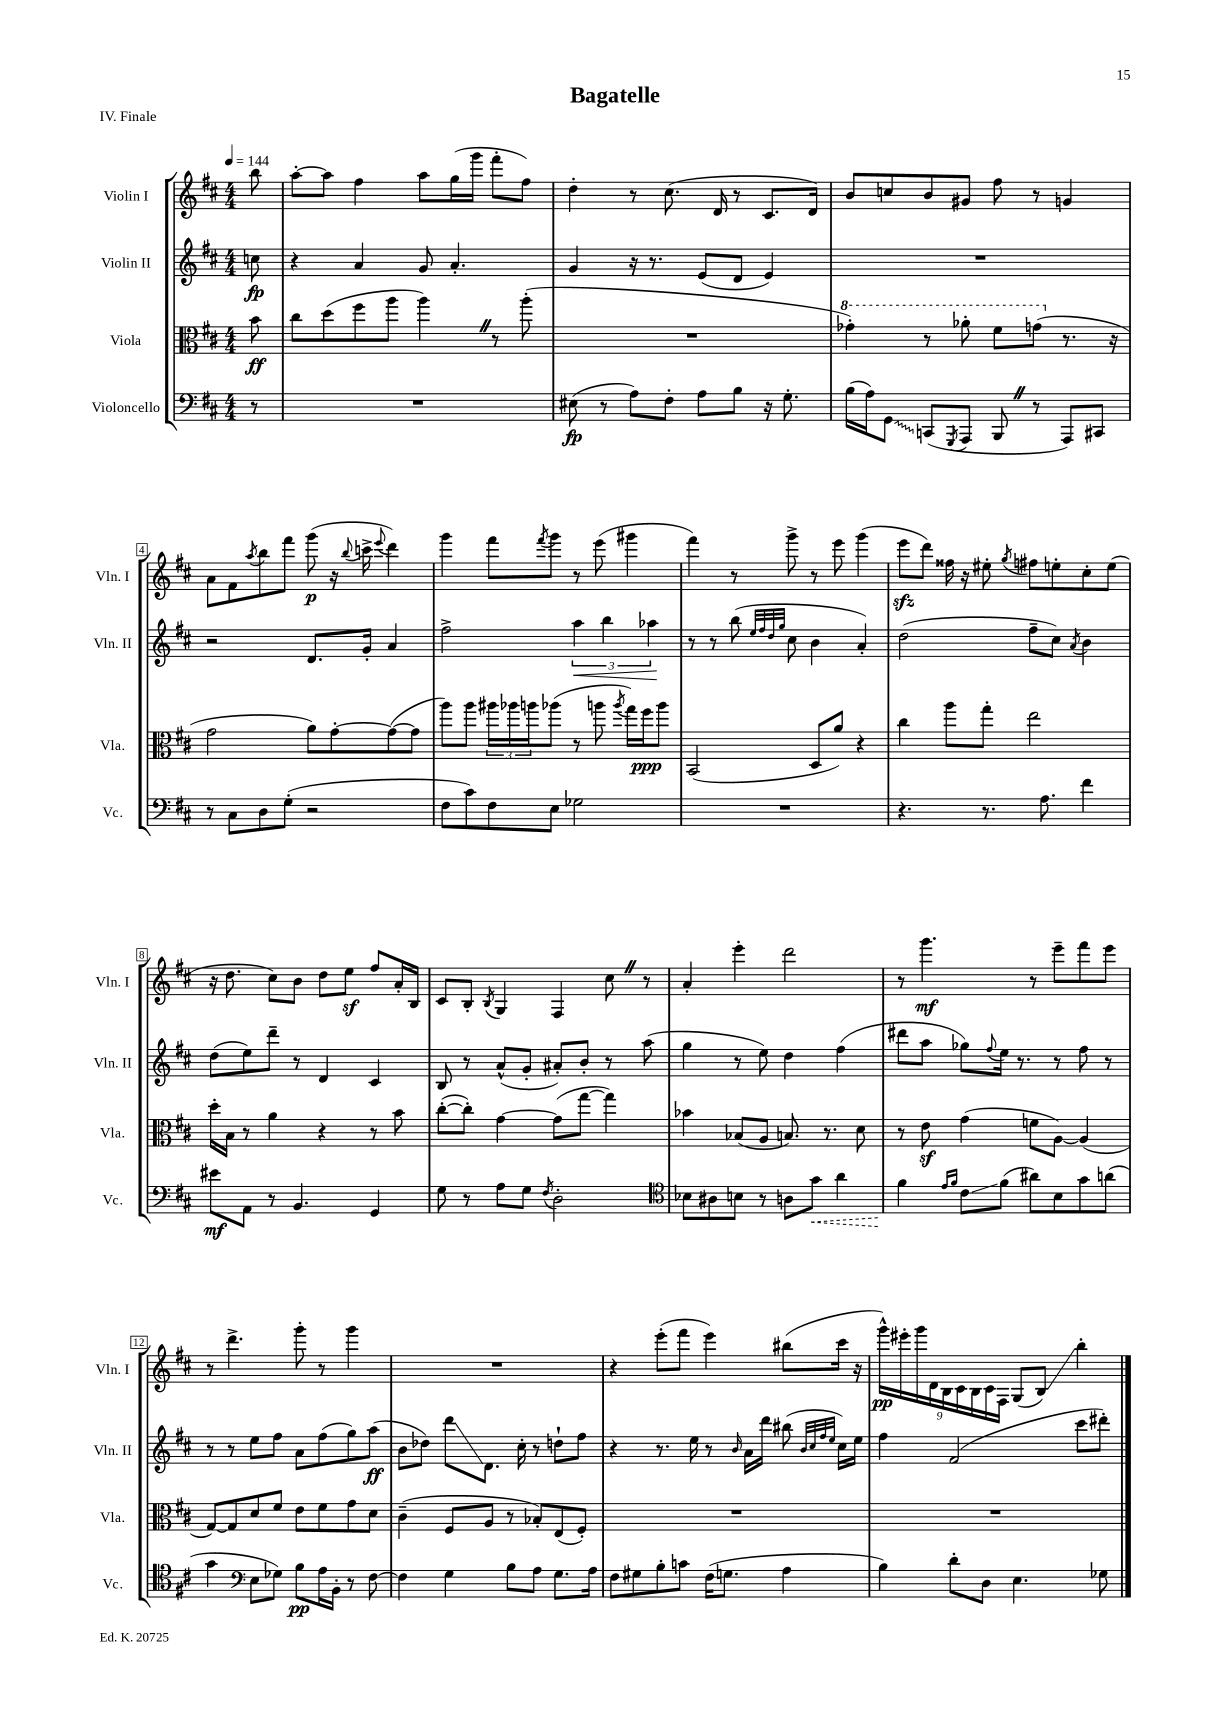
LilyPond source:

\header { title = "Bagatelle" piece = "IV. Finale" }
<<
\new StaffGroup <<
\new Staff = "s0" \with { instrumentName = "Violin I" shortInstrumentName = "Vln. I" } {
    \clef treble \key d \major \numericTimeSignature \time 4/4 \partial 8 \tempo 4 = 144
    b''8 |
    a''8~-. a''8 fis''4 a''8 g''16( g'''16 fis'''8-. fis''8) |
    d''4-. r8 cis''8.( d'16 r8 cis'8. d'16) |
    b'8 c''8 b'8 gis'8 fis''8 r8 g'4 |
    a'8 fis'8 \acciaccatura { a''8 } b''8 fis'''8 g'''8\p( r16 \appoggiatura { b''8 } c'''16-> \appoggiatura { e'''8 } d'''4) |
    g'''4 fis'''8 \acciaccatura { fis'''8 } g'''8 r8 e'''8( gis'''4 |
    fis'''4) r8 g'''8-> r8 e'''8 g'''4( |
    e'''8\sfz d'''8) fisis''16 r16 eis''8-. \acciaccatura { g''8 } fis''8 e''8-. cis''8-. e''8( |
    r16 d''8. cis''8) b'8 d''8 e''8\sf fis''8 a'16-. b16 |
    cis'8 b8-. \acciaccatura { b8 } g4 fis4 cis''8 \once \override BreathingSign.text = \markup { \musicglyph "scripts.caesura.straight" } \breathe r8 |
    a'4-. e'''4-. d'''2 |
    r8 g'''4.\mf r8 e'''8-- fis'''8 e'''8 |
    r8 d'''4.-> g'''8-. r8 g'''4 |
    R1 |
    r4 e'''8-.( fis'''8 e'''4) bis''8( cis'''16 r16 |
    \tuplet 9/8 { g'''16-^\pp) eis'''16-. g'''16 d'16 b16 cis'16 b16 cis'16 fis16 } g8( b8\glissando) b''4-. \bar "|." |
}
\new Staff = "s1" \with { instrumentName = "Violin II" shortInstrumentName = "Vln. II" } {
    \clef treble \key d \major \numericTimeSignature \time 4/4 \partial 8
    c''8\fp |
    r4 a'4 g'8 a'4.-. |
    g'4 r16 r8. e'8( d'8 e'4) |
    R1 |
    r2 d'8. g'16-. a'4 |
    fis''2-> \tuplet 3/2 { a''4\< b''4 aes''4\! } |
    r8 r8 b''8( \grace { e''32 fis''32 d''32 g''32 } cis''8 b'4 a'4-.) |
    d''2( fis''8-- cis''8) \acciaccatura { a'8 } b'4 |
    d''8( e''8) d'''8-- r8 d'4 cis'4 |
    b8 r8 a'8-^( g'8-. ais'8-.) b'8-. r8 a''8( |
    g''4 r8 e''8) d''4 fis''4( |
    dis'''8 a''8 ges''8) \appoggiatura { fis''8 } e''16 r8. r8 fis''8 r8 |
    r8 r8 e''8 fis''8 a'8 fis''8( g''8) a''8\ff( |
    b'8 des''8) d'''8\glissando d'8. cis''16-. r8 d''8-! fis''8 |
    r4 r8. e''16 r8 \grace { b'16 } a'16 d'''16 bis''8( \grace { b'32 cis''32 fis''32 e''32 } cis''16) e''16 |
    fis''4 fis'2( cis'''8 dis'''8-.) \bar "|." |
}
\new Staff = "s2" \with { instrumentName = "Viola" shortInstrumentName = "Vla." } {
    \clef alto \key d \major \numericTimeSignature \time 4/4 \partial 8
    b'8\ff |
    cis''8 d''8( fis''8 a''8 a''4) \once \override BreathingSign.text = \markup { \musicglyph "scripts.caesura.straight" } \breathe r8 a''8-.( |
    R1 |
    \ottava #1 ges''4-.) r8 aes''8-. fis''8 g''8( \ottava #0 r8. r16 |
    g'2 a'8) g'8~-. g'8~( g'8 |
    a''8) a''8 \tuplet 3/2 { ais''16 aes''16 a''16 } aes''8( r8 a''8 \acciaccatura { a''8 } g''16) fis''16\ppp a''8 |
    b,2( d8 a'8) r4 |
    cis''4 a''8 g''8-. e''2 |
    d''16-. b16 r8 a'4 r4 r8 b'8 |
    cis''8~-.( cis''8-.) g'4~ g'8( g''8~ g''4) |
    bes'4 bes8( a8 b8.) r8. d'8 |
    r8 e'8\sf g'4( f'8 a8~) a4( |
    g8~) g8 d'8 fis'8 e'8 fis'8 g'8 d'8 |
    cis'4--( fis8 a8 r8 bes8-.) e8( fis8-.) |
    R1 |
    R1 \bar "|." |
}
\new Staff = "s3" \with { instrumentName = "Violoncello" shortInstrumentName = "Vc." } {
    \clef bass \key d \major \numericTimeSignature \time 4/4 \partial 8
    r8 |
    R1 |
    eis8\fp( r8 a8) fis8-. a8 b8 r16 g8.-. |
    b16( a16) \once \override Glissando.style = #'zigzag g,8\glissando c,8( \acciaccatura { g,,8 } a,,8 b,,8 \once \override BreathingSign.text = \markup { \musicglyph "scripts.caesura.straight" } \breathe r8 a,,8) cis,8 |
    r8 cis8 d8 g8-.( r2 |
    fis8 cis'8) fis8 e8 ges2 |
    R1 |
    r4. r8. a8. fis'4 |
    eis'8\mf a,8 r8 b,4. g,4 |
    g8 r8 a8 g8 \acciaccatura { fis8 } d2-. |
    \clef tenor bes8 ais8 b8 r8 a8 \once \override Hairpin.style = #'dashed-line g'8\< a'4 |
    fis'4\! \grace { e'16 fis'16 } cis'8\glissando fis'8( ais'8) b8 g'8 a'8( |
    g'4 \clef bass e8 ges8) b8\pp a16 b,16-. r8 fis8~ |
    fis4 g4 b8 a8 g8. a16 |
    fis8 gis8 b8-. c'8 fis16( g8. a4 |
    b4) d'8-. d8 e4. ges8 \bar "|." |
}
>>
>>
\layout { \context { \Score \override BarNumber.stencil = #(make-stencil-boxer 0.1 0.3 ly:text-interface::print) } }
